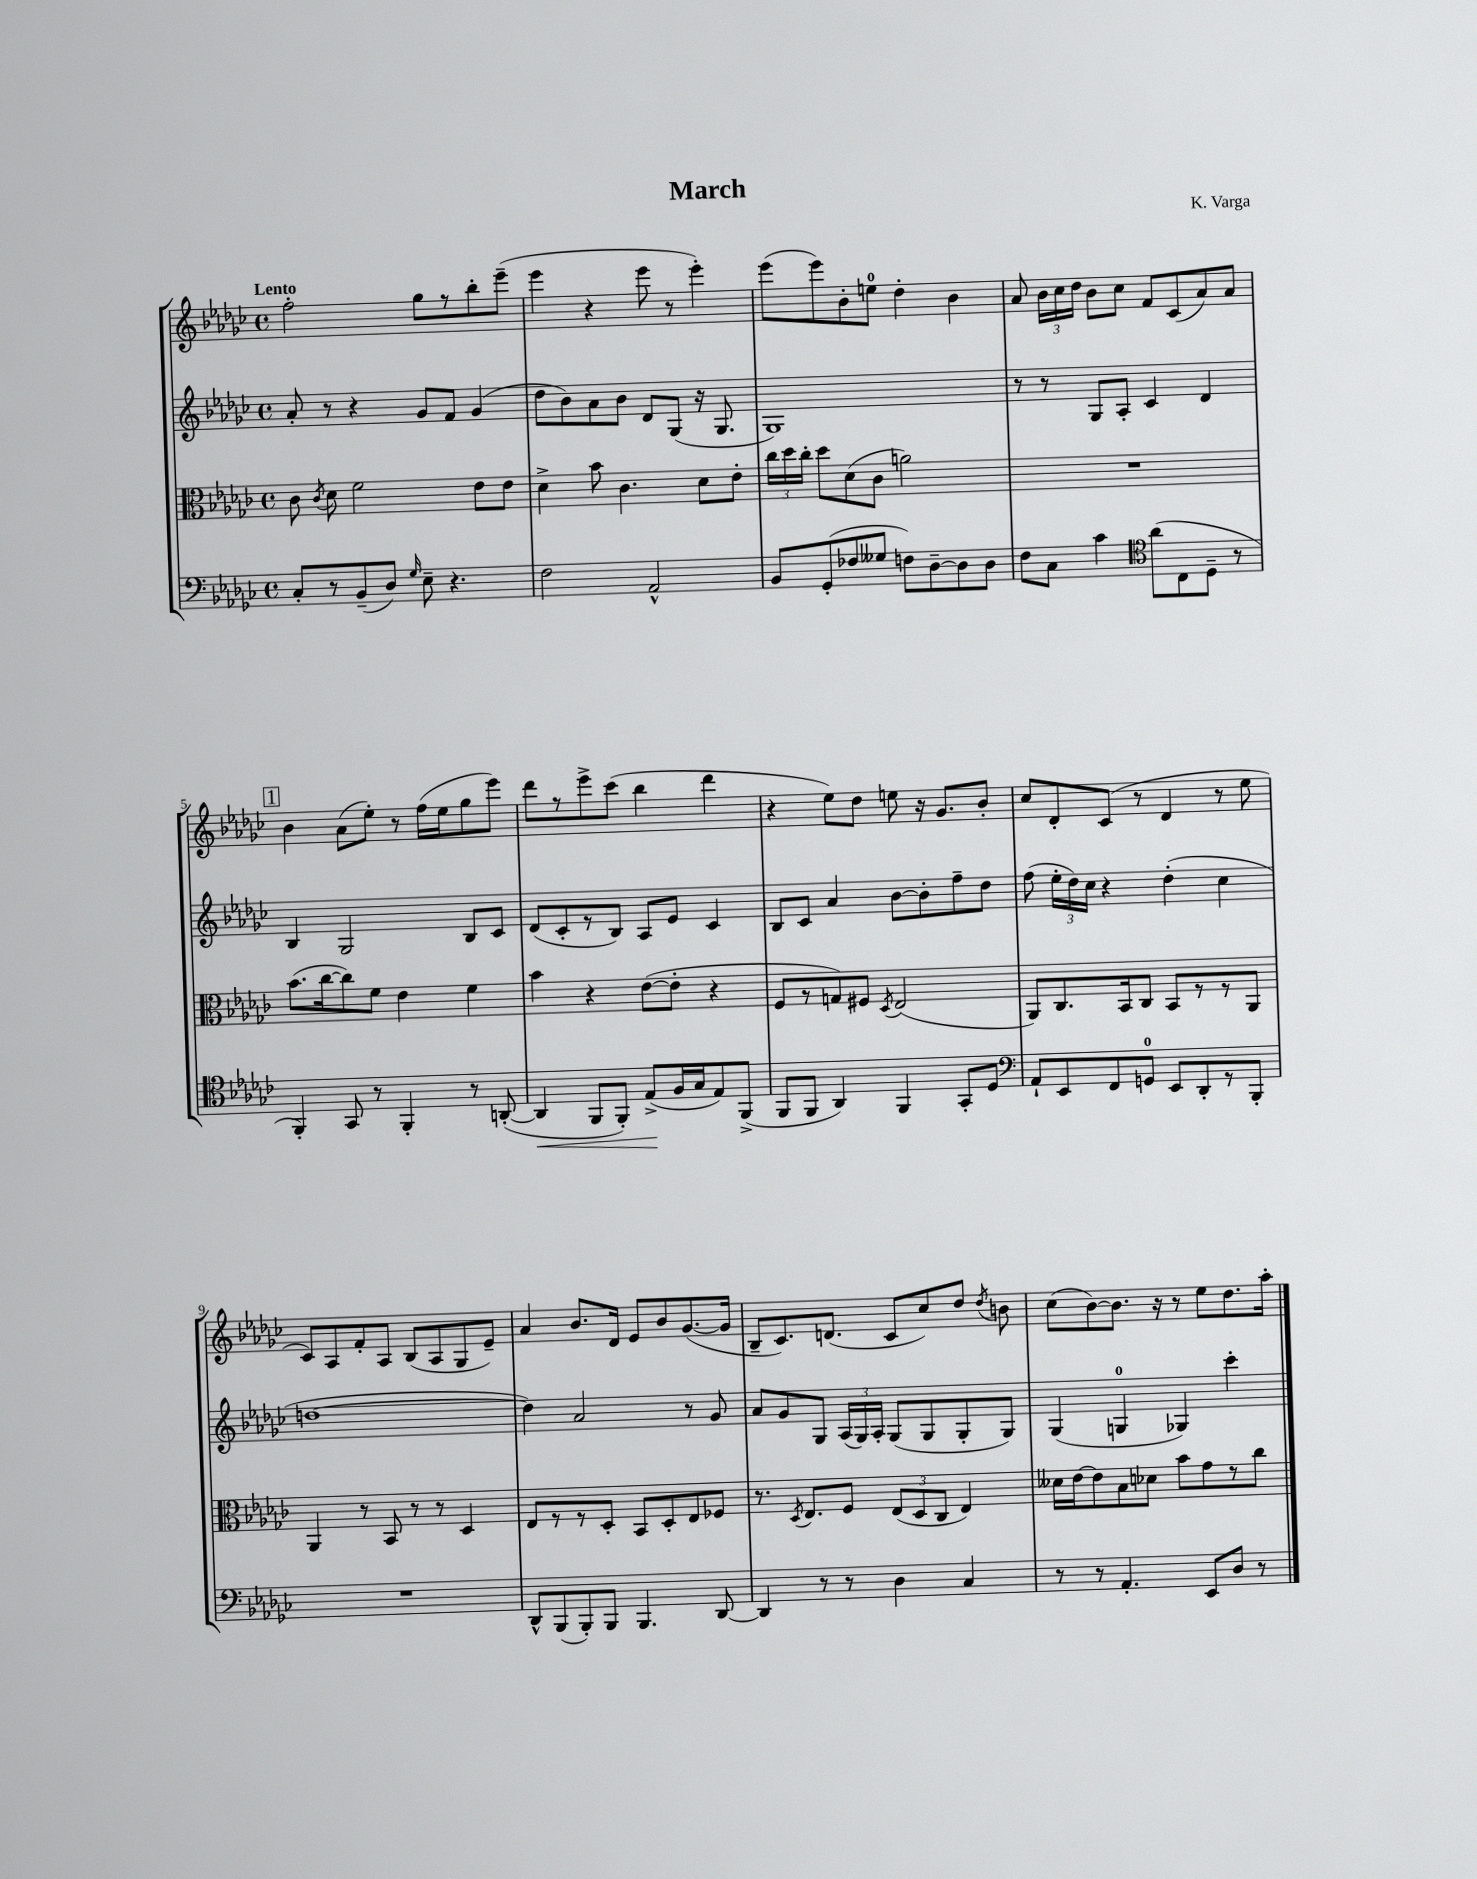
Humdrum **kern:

**kern	**kern	**kern	**kern
*staff4	*staff3	*staff2	*staff1
*clefF4	*clefC3	*clefG2	*clefG2
*k[b-e-a-d-g-c-]	*k[b-e-a-d-g-c-]	*k[b-e-a-d-g-c-]	*k[b-e-a-d-g-c-]
*M4/4	*M4/4	*M4/4	*M4/4
*met(c)	*met(c)	*met(c)	*met(c)
8C-'/L	8c-\	8a-'/	2ff'\
.	8qc-/	.	.
8r	8d-\	8r	.
(8BB-~/	2f\	4r	.
8D-/J)	.	.	.
16qqG-/	.	.	.
8E-~\	.	8g-/L	8gg-\L
4.r	.	8f/J	8r
.	8e-\L	(4g-/	8bb-'\
.	8e-\J	.	(8eee-~\J
=	=	=	=
2F\	4d-^\	8dd-\L	4eee-\
.	.	8b-\)	.
.	8b-\	8a-\	4r
.	4.c-\	8b-\J	.
2AA-^^/	.	8d-/L	8eee-\
.	.	(8G-/J	8r
.	8d-\L	16r	4eee-'\)
.	.	8.G-/	.
.	8e-'\J	.	.
=	=	=	=
8BB-/L	24cc-\LL	1G-)	(8eee-\L
.	24dd-\	.	.
.	24cc-'\JJ	.	.
(8GG-'/	8dd-\L	.	8eee-\)
8F-/	(8d-\	.	8b-'\
8G--/J	8c-\J	.	8ee\J
8F\L)	2a\)	.	4dd-'\
[8D-~\	.	.	.
8D-\]	.	.	4b-\
8D-\J	.	.	.
=	=	=	=
8F\L	1r	8r	8a-/
8C-\J	.	8r	24b-\LL
.	.	.	24cc-\
.	.	.	24dd-\JJ
4c-\	.	8G-/L	8b-\L
.	.	8A-'/J	8cc-\J
*clefC4	*	*	*
(8a-\L	.	4c-/	8f/L
8C-\	.	.	(8c-/
8D-~\J	.	4d-/	8a-/)
8r	.	.	8a-/J
=	=	=	=
4FF'/)	(8.b-\L	4B-/	4b-\
.	[16cc-\k	.	.
8GG-/	8cc-\])	2G-/	(8a-\L
8r	8f\J	.	8ee-'\J)
4FF'/	4e-\	.	8r
.	.	.	(16ff\LL
.	.	.	16ee-\J
8r	4f\	8B-/L	8gg-\
([8AA'/	.	8c-/J	8eee-\J)
=	=	=	=
4AA/]	4b-\	(8d-/L	8ddd-\L
.	.	8c-'/	8r
8FF/L	4r	8r	8eee-^\
8FF'/J)	.	8B-/J)	(8ccc-\J
(8E-^/L	([8e-\L	8A-/L	4bb-\
16F/L	8e-'\]J	8e-/J	.
16G-/J	.	.	.
8E-/)	4r	4c-/	4ddd-\
(8FF^/J	.	.	.
=	=	=	=
8FF/L	8F/L	8B-/L	4r
8FF/J	8r	8c-/J	.
4AA-/)	8G/)	4a-/	8ee-\L)
.	8F#/J	.	8dd-\J
.	8qD-/	.	.
4FF/	(2E-/	[8b-\L	8ee\
.	.	8b-'\]	16r
.	.	.	8.g-/L
8GG-'/L	.	8ff~\	.
8D-/J	.	8dd-\J	8b-'/J
=	=	=	=
*clefF4	*	*	*
8AA-`/L	8AA-/L)	(8ff\	8cc-/L
8EE-/	8.C-/	24ee-'\LL	8d-'/
.	.	24dd-\)	.
.	.	24cc-\JJ	.
8FF/	.	4r	(8c-/J
.	16BB-/k	.	.
8GG/J	8C-/J	.	8r
8EE-/L	8BB-/L	(4dd-'\	4d-/
8DD-'/	8r	.	.
8r	8r	4cc-\	8r
8BBB-'/J	8AA-/J	.	8ee-\
=	=	=	=
1r	4AA-/	[1dd	8c-/L)
.	.	.	8A-/
.	8r	.	8f'/
.	8BB-/	.	8A-/J
.	8r	.	(8B-/L
.	8r	.	8A-/
.	4D-/	.	8G-/
.	.	.	8e-~/J)
=	=	=	=
8DD-^^/L	8E-/L	4dd\])	4a-/
(8BBB-/	8r	.	.
8BBB-'/)	8r	2a-/	8.b-/L
8BBB-/J	8D-'/J	.	.
.	.	.	16d-/Jk
4.BBB-/	8BB-/L	.	8e-/L
.	8D-'/	.	8b-/
.	8E-/	8r	([8.g-/
[8DD-/	8F-/J	8g-/	.
.	.	.	16g-/]Jk
=	=	=	=
4DD-/]	8.r	8a-/L	8B-~/L
.	.	8g-/	8.c-/)
.	8qD-/	.	.
.	8.E-/L	.	.
8r	.	8G-/J	.
.	.	.	(8.d/J
8r	8F/J	(24A-/LL	.
.	.	24G-/)	.
.	.	24A-'/JJ	.
4D-\	(12E-/L	(8G-/L	8c-/L
.	12D-/	.	.
.	.	8G-/	8cc-/)
.	12C-/J	.	.
4C-/	4E-/)	8G-'/	8dd-/J
.	.	.	8qdd-/
.	.	8G-/J)	8b\
=	=	=	=
8r	16d--\LL	(4G-/	(8cc-\L
.	[16e-\J	.	.
8r	8e-\]	.	[8b-\)
4.AA-'/	8B-\	4G/	8.b-\]J
.	8d-\J	.	.
.	.	.	16r
.	8b-\L	4G-/)	8r
8EE-/L	8g-\	.	8ee-\L
8D-/J	8r	4ccc-'\	8.dd-\
8r	8cc-\J	.	.
.	.	.	16aa-'\Jk
==	==	==	==
*-	*-	*-	*-
